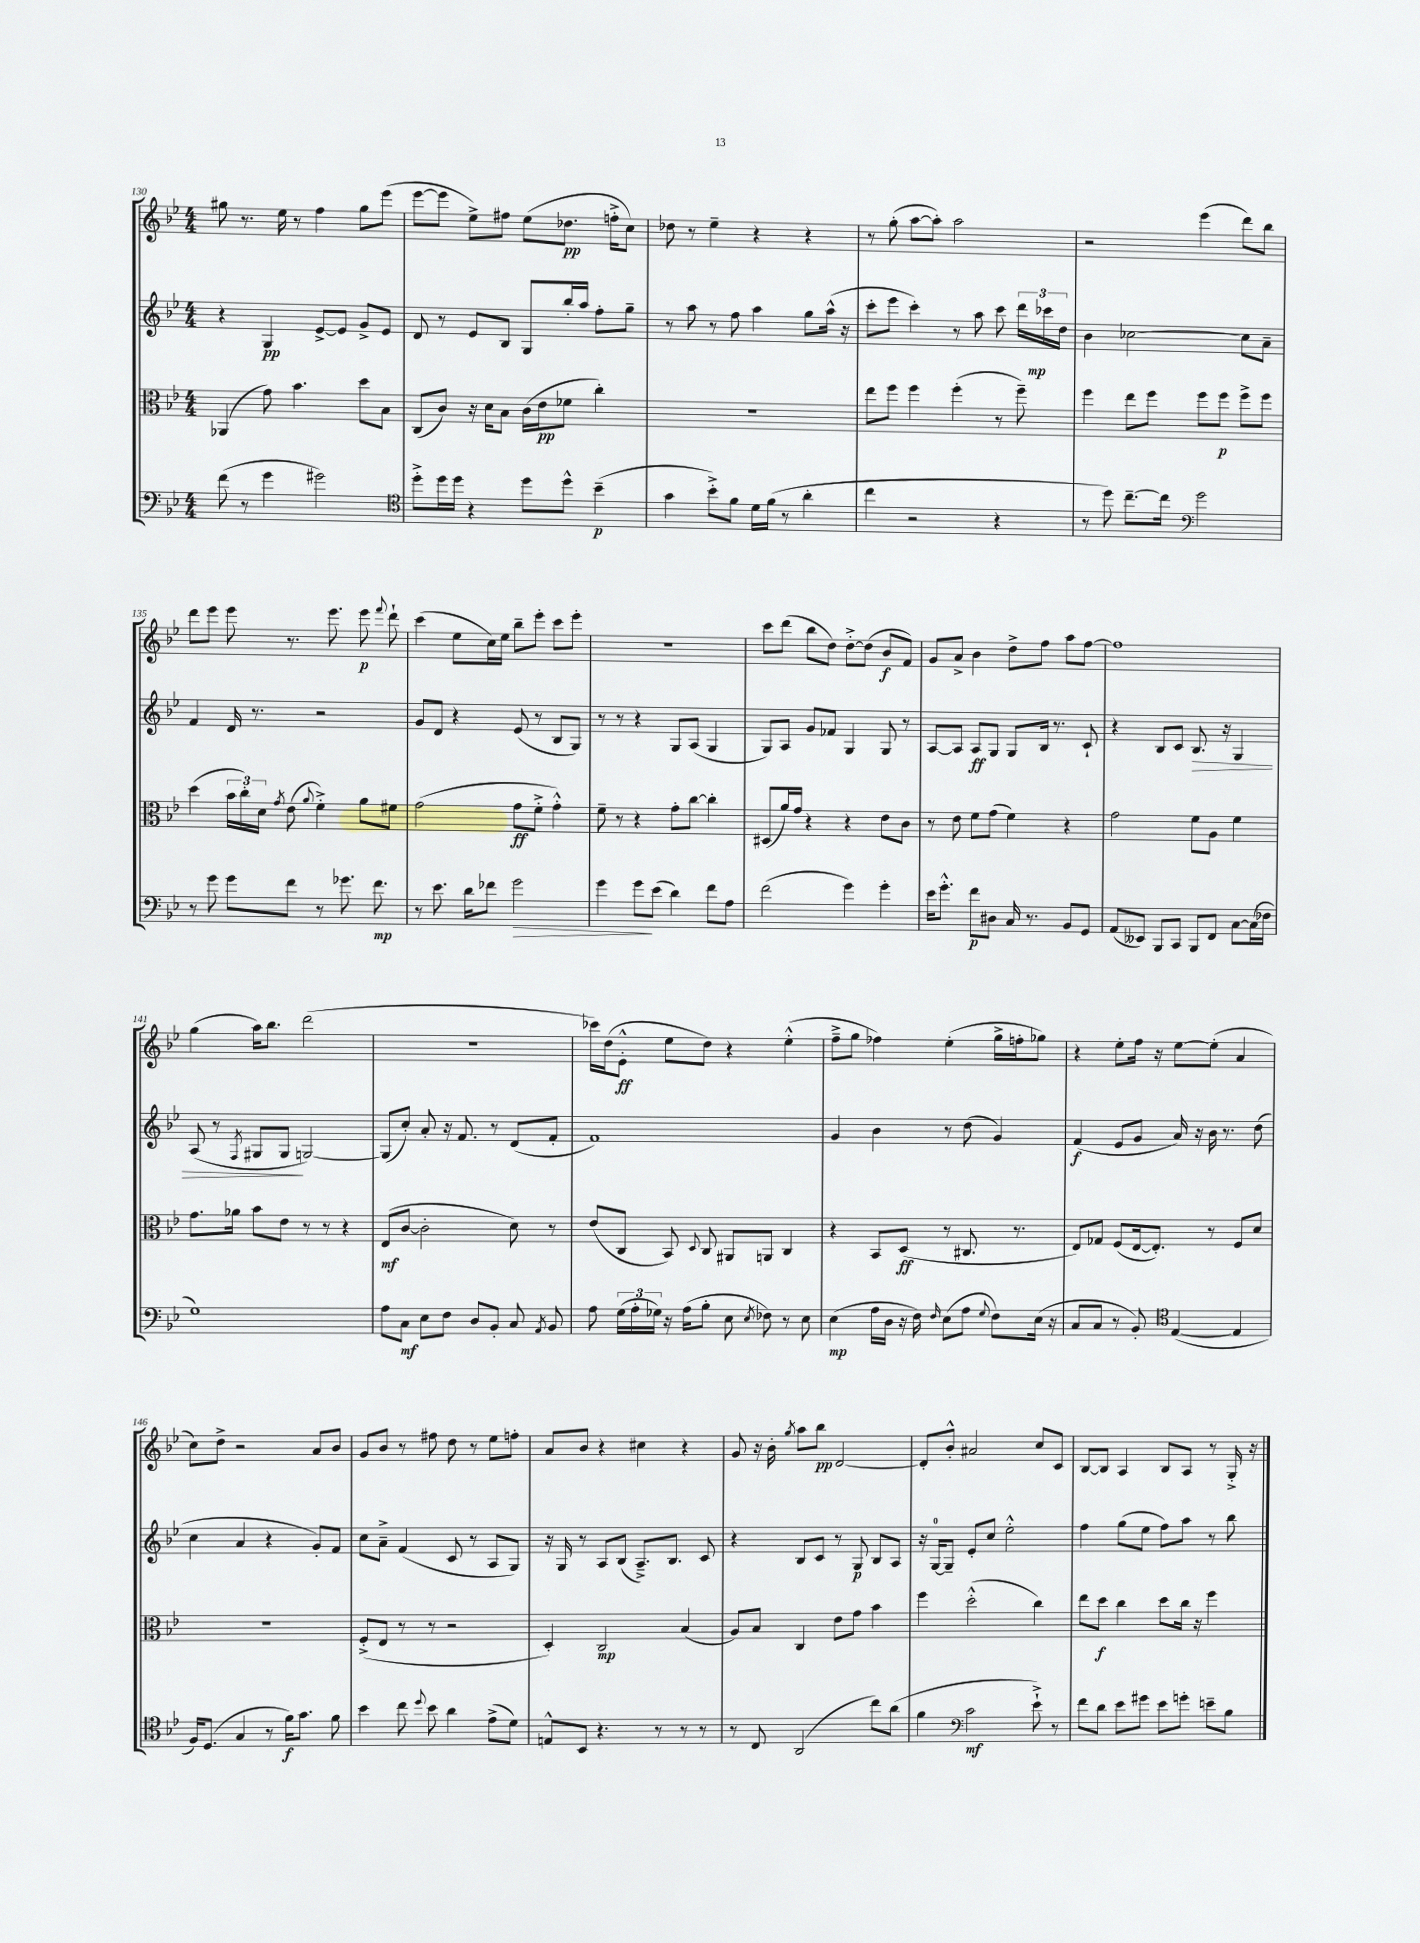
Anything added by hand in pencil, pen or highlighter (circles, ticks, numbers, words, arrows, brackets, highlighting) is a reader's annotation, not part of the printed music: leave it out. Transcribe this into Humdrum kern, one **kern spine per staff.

**kern	**kern	**kern	**kern
*staff4	*staff3	*staff2	*staff1
*clefF4	*clefC3	*clefG2	*clefG2
*k[b-e-]	*k[b-e-]	*k[b-e-]	*k[b-e-]
*M4/4	*M4/4	*M4/4	*M4/4
(8f	(4AA-	4r	8gg#
8r	.	.	8.r
4g	8g)	4G	.
.	.	.	16ee-
.	4.b-	.	8r
2g#)	.	[8e-^	4ff
.	.	8e-]	.
.	8dd	8g^	8gg#
.	8B-	8e-	(8eee-
=	=	=	=
*clefC4	*	*	*
8dd'^	(8C	8d	[8eee-
16dd	8c)	8r	8eee-]
16dd	.	.	.
4r	16r	8e-	8ee-^)
.	16d	.	.
.	8B-	8B-	8ff#
8dd	(16c	8G	(8ee-
.	16e-	.	.
8dd^^	8f-	16bb-'	8.dd-
.	.	16aa	.
(4b-~	4cc')	8ff'	.
.	.	.	16ff'^
.	.	8gg~	8cc)
=	=	=	=
4g	1r	8r	8dd-
.	.	8aa	8r
8b-'^)	.	8r	4ee-~
8f	.	8ff	.
16d	.	4aa	4r
(16f	.	.	.
8r	.	.	.
4a'	.	8gg	4r
.	.	(16aa^^	.
.	.	16r	.
=	=	=	=
4cc	8ee-	8ccc'	8r
.	8ff	8eee-	(8gg'
2r	4ff	4ccc')	[8aa
.	.	.	8aa'])
.	(4ff'	8r	2aa
.	.	8aa	.
4r	8r	8ccc	.
.	8ff~)	24ddd	.
.	.	24ccc-	.
.	.	24dd	.
=	=	=	=
8r	4ff	4b-	2r
8dd)	.	.	.
[8.cc~	8ee-	[2cc-	.
.	8ff	.	.
16cc]	.	.	.
*clefF4	*	*	*
2g	8ff	.	(4eee-
.	8ff	.	.
.	8ff^	8cc-]	8ddd)
.	8ff	8a~	8bb-
=	=	=	=
8r	(4dd	4f	8ddd
8g	.	.	8eee-
8g	24b-	16d	8eee-
.	24cc')	.	.
.	.	8.r	.
.	24d	.	.
.	8qg	.	.
8f	(8e-	.	8.r
.	8qqa	.	.
8r	4f'^)	2r	.
.	.	.	8.eee-
8.g-	.	.	.
.	8a	.	8eee-
8.f	.	.	.
.	.	.	8qqfff
.	8f#	.	8ddd`
=	=	=	=
8r	(2g	8g	(4ccc
8.e-	.	8d	.
.	.	4r	8ee-
16d	.	.	.
8f-	.	.	16cc)
.	.	.	16ee-
2g	8g	(8e-	8bb-~
.	8f'^	8r	8eee-'
.	4g'^^)	8B-	8ccc
.	.	8G)	8eee-'
=	=	=	=
4g	8f~	8r	1r
.	8r	8r	.
8g	4r	4r	.
(8e-	.	.	.
4d)	8g'	8G	.
.	[8cc	(8A	.
8f	4cc']	4G	.
8A	.	.	.
=	=	=	=
(2f	(8D#	8G)	8ccc
.	16a)	8A	(8ddd
.	16g	.	.
.	4r	8g	8bb-
.	.	8f-	8dd)
4g)	4r	4G	[8dd'^
.	.	.	(8dd]
4g'	8e-	8G	8b-
.	8c	8r	8f)
=	=	=	=
16e-	8r	[8A	8g
8.g'^^	.	.	.
.	8e-	8A]	8a^
8f	8f	8A	4b-
8D#	(8g	8G	.
16C	4f)	8G	8dd^
8.r	.	.	.
.	.	16B-	8ff
.	.	8.r	.
8BB-	4r	.	8aa
8GG	.	8c`	[8ff
=	=	=	=
(8AA	2g	4r	1ff]
8EE--)	.	.	.
8BBB-	.	8B-	.
8CC	.	8c	.
8BBB-	8f	8.B-	.
8FF	8A	.	.
.	.	16r	.
[8C	4f	4G	.
(16C]	.	.	.
16F-	.	.	.
=	=	=	=
1G)	8.g	(8A	(4gg
.	.	8r	.
.	16a-	.	.
.	.	8qF	.
.	8b-	8G#	16aa)
.	.	.	8.bb-
.	8e-	8G#	.
.	8r	[2G)	(2ddd
.	8r	.	.
.	4r	.	.
=	=	=	=
8A	(8E-	(8G]	1r
8C	[8c	8cc')	.
8E-	2c']	8a'	.
8F	.	16r	.
.	.	8.f	.
8D	.	.	.
8BB-'	.	8r	.
8C	8d)	(8d	.
8qAA	.	.	.
8BB-	8r	8f'	.
=	=	=	=
8A	(8e-	1f)	16ccc-)
.	.	.	(16dd
(24G	8C	.	8e-'^^
24A'	.	.	.
24G-)	.	.	.
16r	8BB-)	.	8ee-
(16A	.	.	.
.	8qqD	.	.
8B-'	8C	.	8dd)
8E-	8AA#	.	4r
8qE-	.	.	.
8F-)	8AA	.	.
8r	4C	.	(4ee-'^^
8E-	.	.	.
=	=	=	=
(4E-	4r	4g	8ff~^
.	.	.	8gg
16A	8BB-	4b-	4ff-)
16D	.	.	.
16r	(8D	.	.
16F)	.	.	.
16qqF	.	.	.
(8E-	8r	8r	(4ee-'
8A	8.C#	(8dd	.
8qqG	.	.	.
8F)	.	4g)	16gg^
.	8.r	.	16ff'
(16E-	.	.	8gg-)
16r	.	.	.
=	=	=	=
8C	8E-)	(4f	4r
8C	8G-	.	.
8r	(8F	8e-	8ee-'
8BB-')	[16E-	8g	16ff
.	8.E-'])	.	16r
*clefC4	*	*	*
([4E-	.	16a)	[8ee-
.	.	16r	.
.	8r	16b-	(8ee-']
.	.	8.r	.
4E-]	8F	.	4a
.	8d	(8dd	.
=	=	=	=
16F)	1r	4cc	8cc)
(8.D	.	.	.
.	.	.	8dd^
4G	.	4a	2r
8r	.	4r	.
16f)	.	.	.
8.g	.	.	.
.	.	8g')	8a
8f	.	8f	8b-
=	=	=	=
4b-	(8F'^	8cc	8g
.	8E-	8a~^	8b-
8cc	8r	(4f	8r
8qqdd	.	.	.
8b-	8r	.	8ff#
4a	2r	8c	8dd
.	.	8r	8r
(8e-^	.	8A	8ee-
8d)	.	8G)	8ff'
=	=	=	=
8E^^	4D')	16r	8a
.	.	16G	.
8BB-	.	8r	8b-
4.r	2C	8A	4r
.	.	(8B-	.
.	.	8.A~^)	4cc#
8r	.	.	.
.	.	8.B-	.
8r	(4B-	.	4r
8r	.	8c	.
=	=	=	=
8r	8A)	4r	8g
8C	8B-	.	16r
.	.	.	16b-'
.	.	.	8qgg
(2AA	4C	8B-	8aa
.	.	8c	8bb-
.	8e-	8r	[2d
.	8g	8G	.
8cc)	4b-	8B-	.
(8a	.	8A	.
=	=	=	=
4f	4ff	16r	8d']
.	.	[16G	.
.	.	8G~]	8b-'^^
*clefF4	*	*	*
2c	(2dd'^^	8e-'	2a#
.	.	8cc	.
.	.	2ee-'^^	.
8e-`^)	4cc)	.	8cc
8r	.	.	8c
=	=	=	=
8f	8ee-	4ff	[8B-
8d	8dd	.	8B-]
8e-	4cc	(8gg	4A
8g#	.	8ee-	.
8e-	8dd	8ff)	8B-
8g'	16cc	8aa	8A
.	16r	.	.
8e~	4ff	8r	8r
8B-	.	8bb-	16G'^
.	.	.	16r
==	==	==	==
*-	*-	*-	*-
